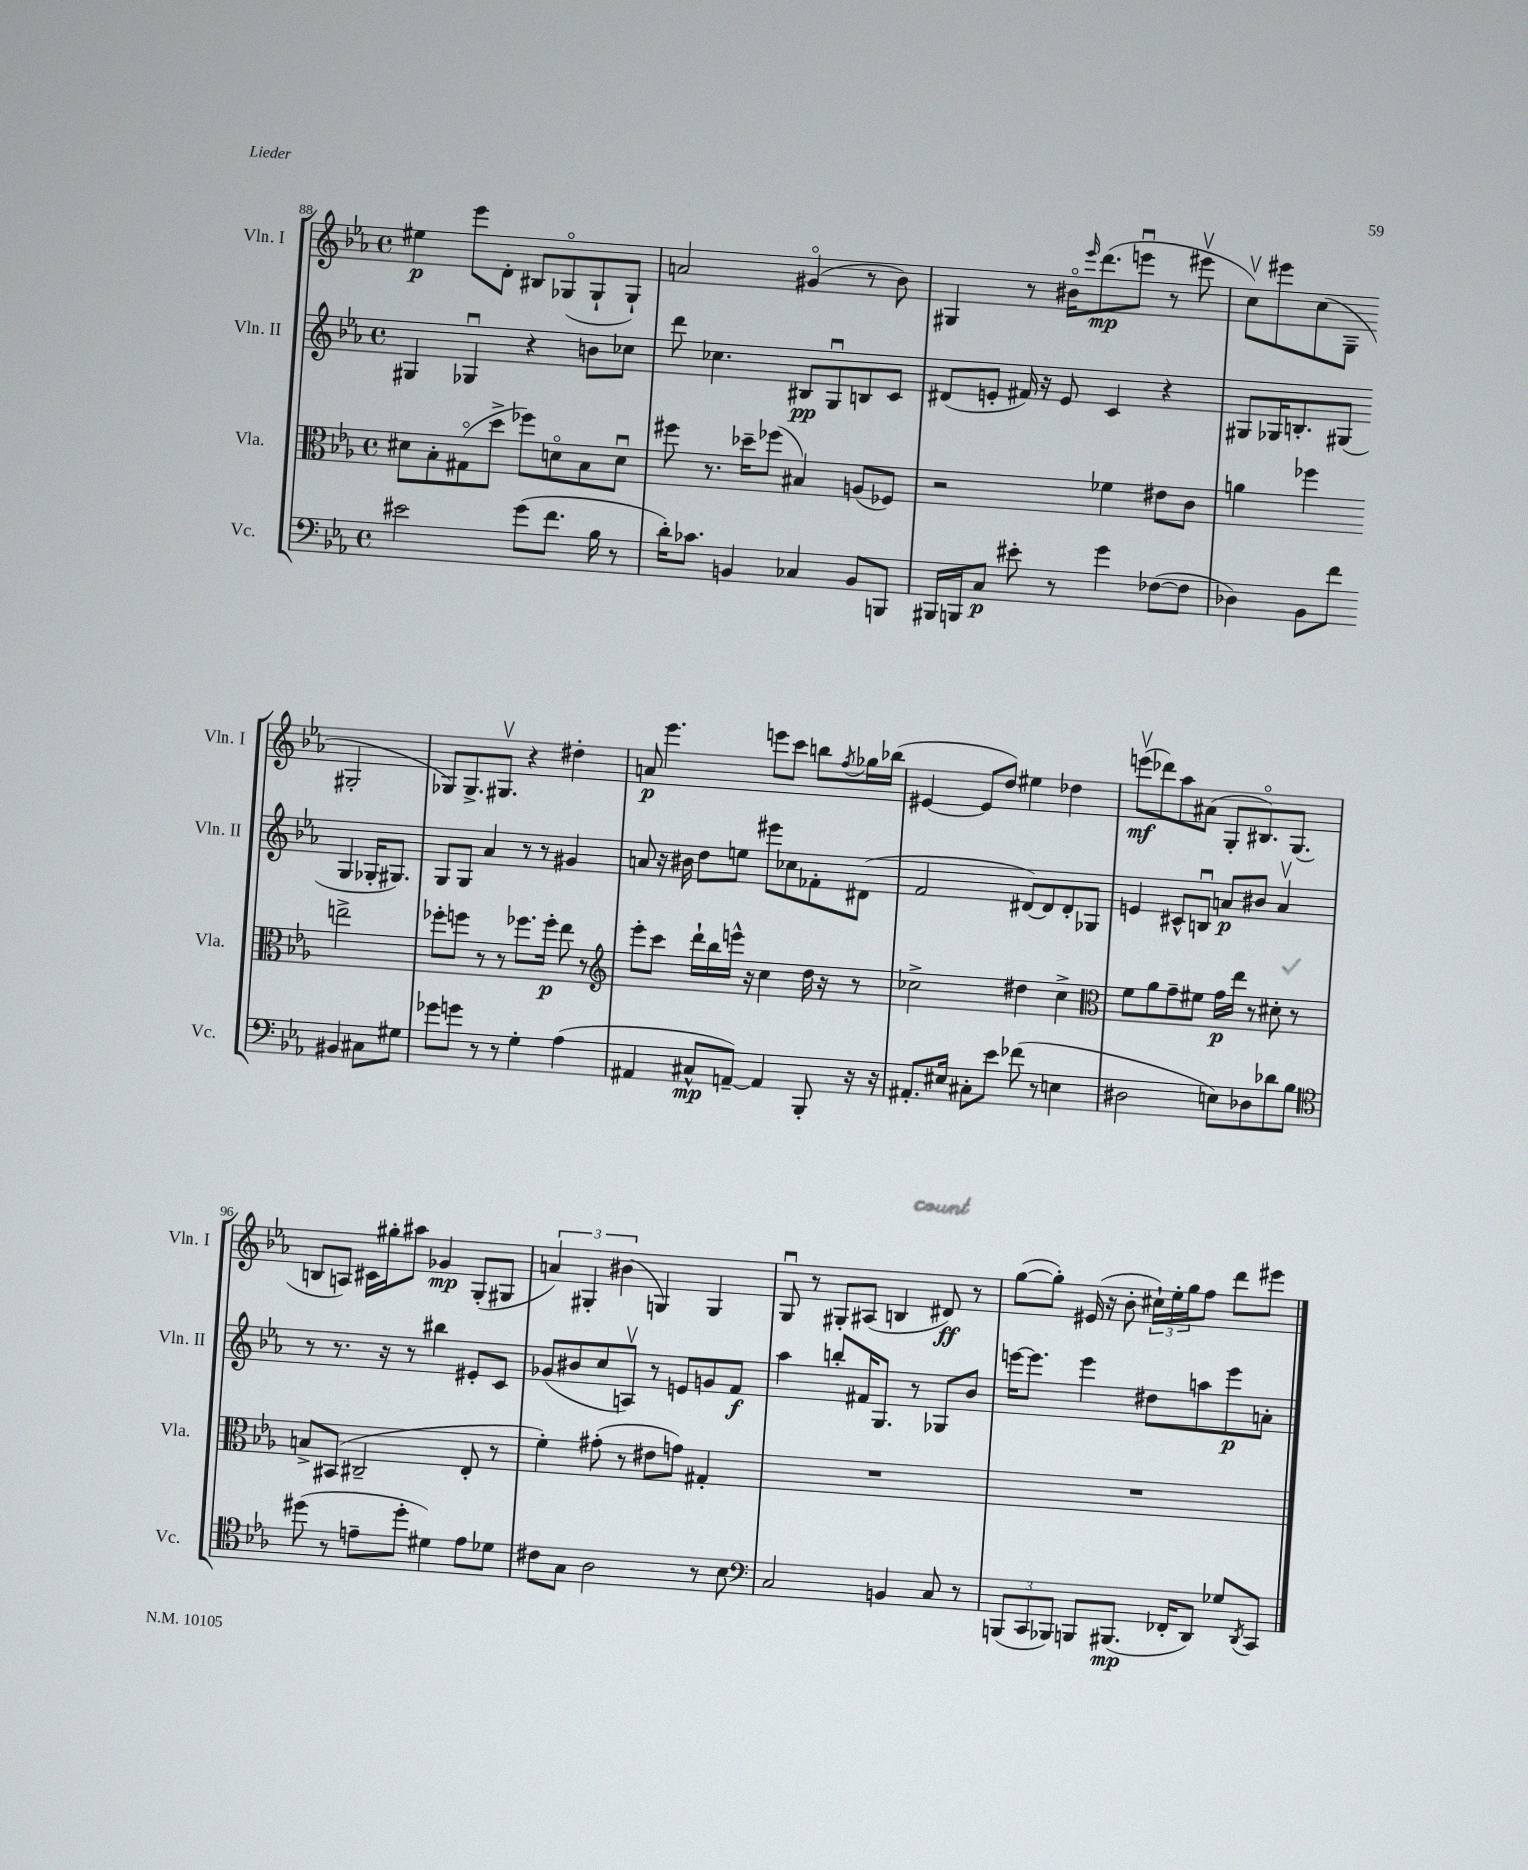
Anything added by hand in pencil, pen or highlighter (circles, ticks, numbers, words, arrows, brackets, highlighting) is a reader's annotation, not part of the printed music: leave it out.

**kern	**kern	**kern	**kern
*staff4	*staff3	*staff2	*staff1
*clefF4	*clefC3	*clefG2	*clefG2
*k[b-e-a-]	*k[b-e-a-]	*k[b-e-a-]	*k[b-e-a-]
*M4/4	*M4/4	*M4/4	*M4/4
*met(c)	*met(c)	*met(c)	*met(c)
2e#	8d#	4G#	4ee#
.	8B-'	.	.
.	(8G#o	4G-u	8eee-
.	8dd^	.	8d'
(8g	8ff-)	4r	8B#
8.f	8do	.	(8G-o
.	8B-	8b	8G-`
16B-	.	.	.
8r	8du	8cc-	8G-`)
=	=	=	=
16d')	8ff#	8ddd	2a
8.c-	.	.	.
.	8.r	4.cc-	.
4BB	.	.	.
.	16dd-~	.	.
.	(8ff-	.	.
4C-	4B#)	8B#	(4g#o
.	.	8Gu	.
8BB	(8A	8B	8r
8BBB	8F-)	8c	8b-)
=	=	=	=
16BBB#	2r	(8d#	4G#
16BBB	.	.	.
8C	.	8e'	.
8e#'	.	16f#)	8r
.	.	16r	.
8r	.	8e	16b#o
.	.	.	16qqeee-
.	.	.	(8.ddd
4g	4f-	4c	.
.	.	.	8eeeu
([8F-	8e#	4r	8r
8F-]	8c	.	8eee#v
=	=	=	=
4D-)	4a	8G#	8ccv)
.	.	16G-	8eee#
.	.	8.B'	.
8BB-	4ff-	.	(8cc
8f	.	(8G#	8G~
4BB#	2ee^	4G#	2G#'
8C#	.	16G-'	.
.	.	8.G#)	.
8G#	.	.	.
=	=	=	=
8g-	8ff-'	8G	8G-)
8g	8ff	8G	8.G-^
8r	8r	4a-	.
.	.	.	8.G#v
8r	8r	.	.
4G'	8.ff-	8r	4r
.	.	8r	.
.	16ff-'	.	.
(4A-	8ee-	4g#	4dd#'
.	8r	.	.
=	=	=	=
*	*clefG2	*	*
4AA#	8eee-'	8a	8a
.	8ccc	16r	4.eee-
.	.	16b#	.
8C#^^	16ddd`	8dd	.
.	16bb-	.	.
[8AA~)	16eee^^	8ee	.
.	16r	.	.
4AA]	4cc	8eee#	8eee
.	.	8cc-	8ccc
8BBB-'	16dd	8f-'	8bb
.	16r	.	.
.	.	.	8qff
16r	8r	(8d#	16gg-
16r	.	.	(16bb-
=	=	=	=
8.AA#'	2cc-^	2f	[4e#
16E#	.	.	.
8C#'	.	.	8e#]
8e-	.	.	8dd)
(8f-	4dd#	[8d#)	4ee#
8r	.	8d#]	.
4E	4cc-^	8d#'	4dd-
.	.	8G-	.
=	=	=	=
*	*clefC3	*	*
2D#	8f	4e	(8eeev
.	8a-	.	8ddd-)
.	8g~	8c#^^	8aa-
.	8f#	8Bu	(8a#
8E)	16g	8a	8G'
.	16ee-	.	.
8D-	8r	8b#	8.B#o)
8d-	8d#'	4av	.
.	.	.	(8.G
8B-	8r	.	.
=	=	=	=
*clefC4	*	*	*
(8dd#	8B^	8r	8B
8r	(8BB#	8.r	8A)
8e~	2C#~	.	16c#
.	.	16r	16gg#'
8dd#'	.	8r	8aa#
4d#)	.	4bb#	4g-
8e	8E-'	8e#'	(8G'
8d-	8r	8c	8G#
=	=	=	=
8c#	4f')	(8g-	6a)
8G	.	8b#	.
.	.	.	6G#'
2A-	(8g#'	8cc	.
.	.	.	(6b#
.	8r	8Av)	.
.	8e#	8r	4G)
.	8g)	8e	.
8r	4G#'	8g	4G
8B-	.	8f	.
=	=	=	=
*clefF4	*	*	*
2C	1r	4aa-	8Gu
.	.	.	8r
.	.	8bb'	8G#'
.	.	16f#	(8A#
.	.	8.G	.
4BB	.	.	4B
.	.	8r	.
8C	.	8G-	8d#)
8r	.	8b-	8r
=	=	=	=
(12BBB	1r	[16eee	([8gg
.	.	8.eee]	.
12CC	.	.	.
.	.	.	8gg'])
12BBB-)	.	.	.
8BBB	.	4eee	(16e#
.	.	.	16r
(8.BBB#	.	.	8b-'
.	.	8dd#	24cc#`)
.	.	.	24ee-'
16FF-'	.	.	.
.	.	.	24gg
8DD)	.	8aa	8ff
8G-	.	8eee	8ddd
8qDD	.	.	.
8CC	.	8a'	8eee#
==	==	==	==
*-	*-	*-	*-
